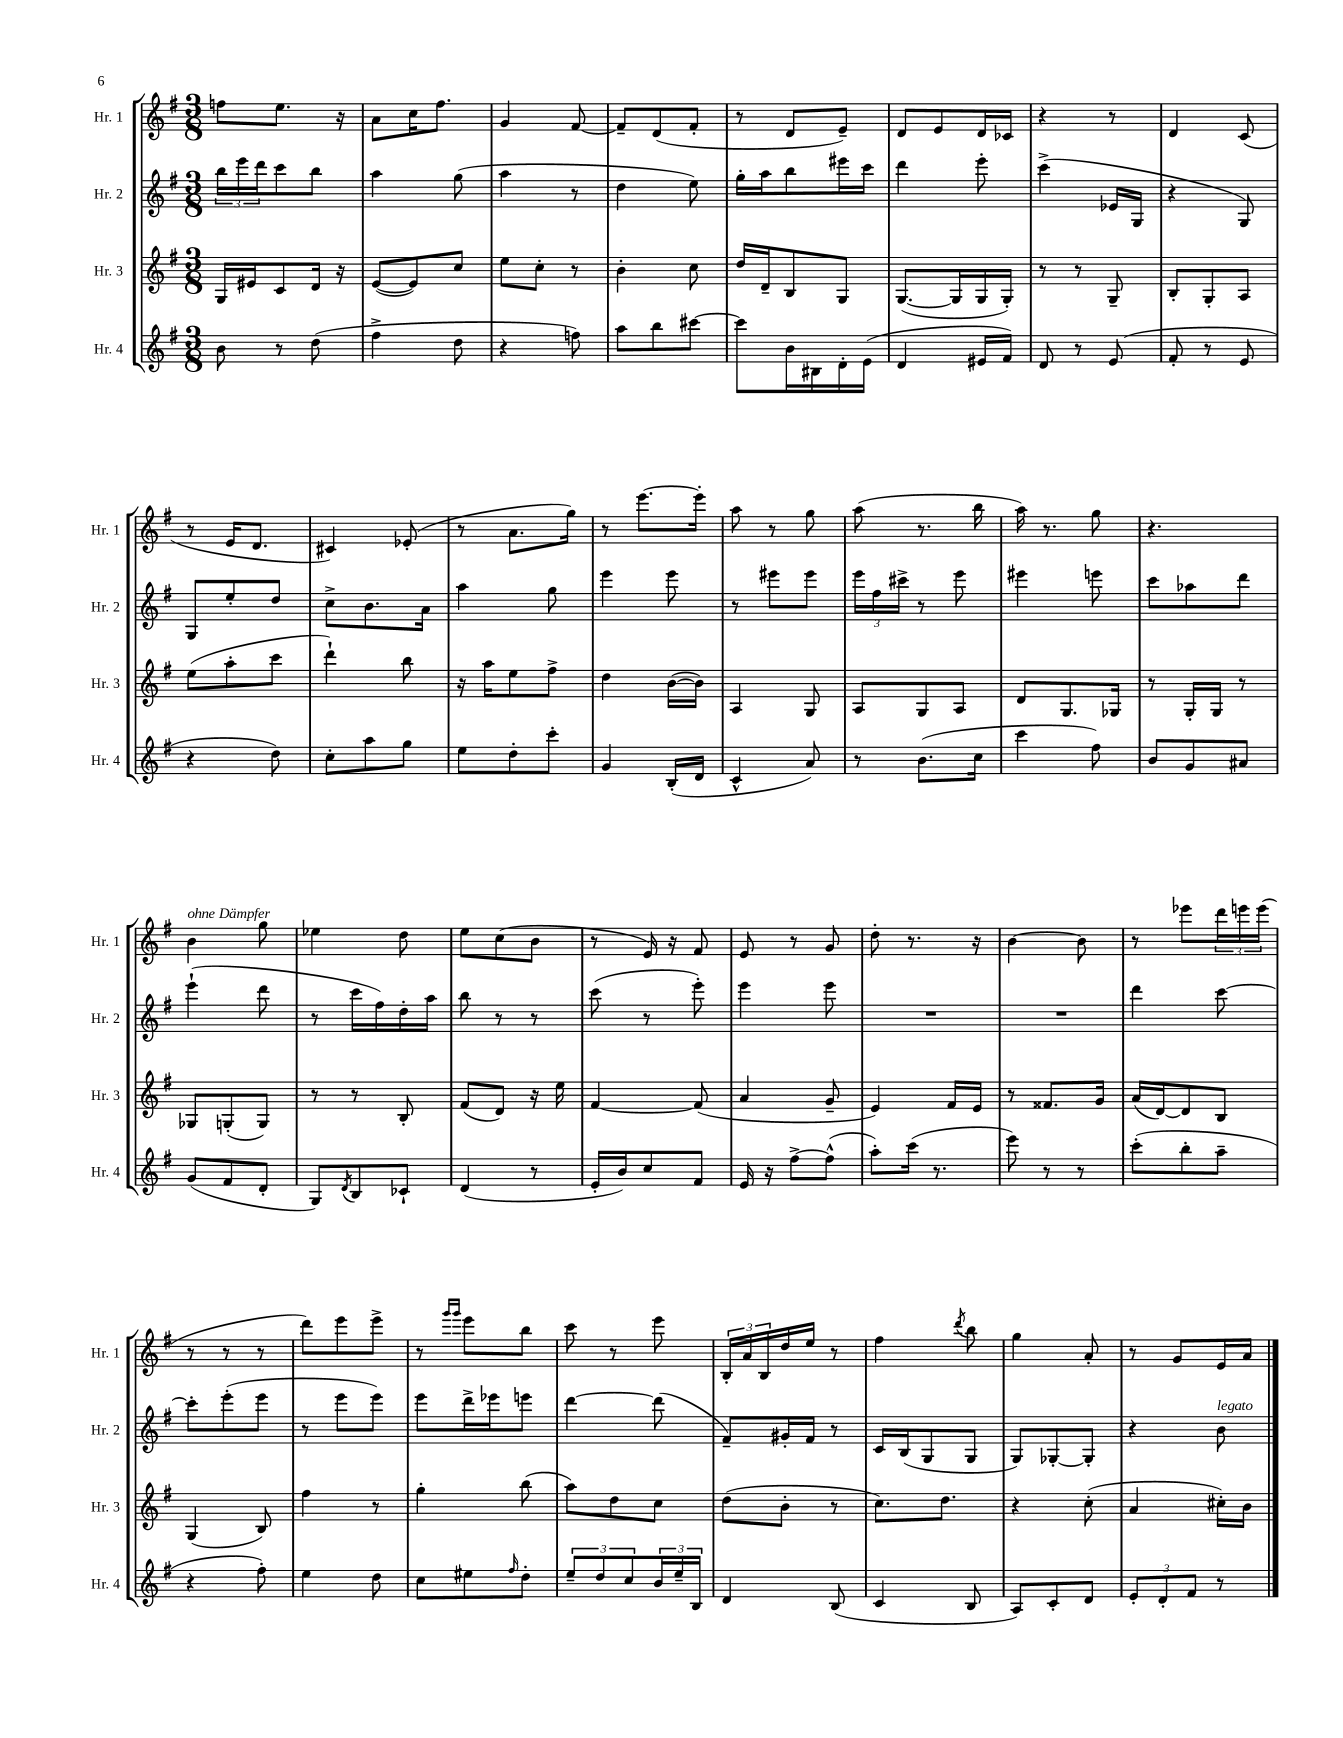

**kern	**kern	**kern	**kern
*part4	*part3	*part2	*part1
*staff4	*staff3	*staff2	*staff1
*I"Hr. 4	*I"Hr. 3	*I"Hr. 2	*I"Hr. 1
*I'Hr. 4	*I'Hr. 3	*I'Hr. 2	*I'Hr. 1
*clefG2	*clefG2	*clefG2	*clefG2
*k[f#]	*k[f#]	*k[f#]	*k[f#]
*M3/8	*M3/8	*M3/8	*M3/8
=24	=24	=24	=24
8b\	16G/LL	24bb\LL	8ffn\L
.	.	24eee\	.
.	16e#X/J	.	.
.	.	24ddd\J	.
8r	8c/	8ccc\	8.ee\J
(8dd\	16d/Jk	8bb\J	.
.	16r	.	16r
=25	=25	=25	=25
4ff#^\	([8e/L	4aa\	8a\L
.	8e/])	.	16cc\K
.	.	.	8.ff#\J
8dd\	8cc/J	(8gg\	.
=26	=26	=26	=26
4r	8ee\L	4aa\	4g/
.	8cc'\J	.	.
8ffn\)	8r	8r	[8f#/
=27	=27	=27	=27
8aa\L	4b'\	4dd\	8f#~/L]
8bb\	.	.	(8d/
[8ccc#X\J	8cc\	8ee\)	8f#'/J
=28	=28	=28	=28
8ccc#\L]	16dd/LL	16gg'\LL	8r
.	16d~/J	16aa\J	.
16b\L	8B/	8bb\	8d/L
16B#X\	.	.	.
16d'\	8G/J	16eee#X\L	8e~/J)
(16e\JJ	.	16ccc\JJ	.
=29	=29	=29	=29
4d/	([8.G/L	4ddd\	8d/L
.	.	.	8e/
.	16G/L]	.	.
16e#X/LL	16G/	8eee'\	16d/L
16f#/JJ)	16G'/JJ)	.	16c-X/JJ
=30	=30	=30	=30
8d/	8r	(4ccc^\	4r
8r	8r	.	.
(8e/	8G~/	16e-X/LL	8r
.	.	16G/JJ	.
=31	=31	=31	=31
8f#'/	8B'/L	4r	4d/
8r	8G'/	.	.
8e/	8A/J	8G/)	(8c/
!!LO:LB:g=z
=32	=32	=32	=32
4r	(8ee\L	8G/L	8r
.	8aa'\	8ee'/	16e/KL
.	.	.	8.d/J
8dd\)	8ccc\J	8dd/J	.
=33	=33	=33	=33
8cc'\L	4ddd`\)	8cc^\L	4c#X/)
8aa\	.	8.b\	.
8gg\J	8bb\	.	(8e-X'/
.	.	16a\Jk	.
=34	=34	=34	=34
8ee\L	16r	4aa\	8r
.	16aa\KL	.	.
8dd'\	8ee\	.	8.a\L
8ccc'\J	8ff#^\J	8gg\	.
.	.	.	16gg\Jk)
=35	=35	=35	=35
4g/	4dd\	4eee\	8r
.	.	.	[8.eee\L
(16B'/LL	([16b\LL	8eee\	.
16d/JJ	16b\JJ])	.	16eee'\Jk]
=36	=36	=36	=36
4c^^/	4A/	8r	8aa\
.	.	8eee#X\L	8r
8a/)	8G/	8eee#\J	8gg\
=37	=37	=37	=37
8r	8A/L	24eee\LL	(8aa\
.	.	24ff#\	.
.	.	24ccc#X^\JJ	.
(8.b\L	8G/	8r	8.r
.	8A/J	8eee\	.
16cc\Jk	.	.	16bb\
=38	=38	=38	=38
4ccc\	8d/L	4eee#X\	16aa\)
.	.	.	8.r
.	8.G/	.	.
8ff#\)	.	8eeen\	8gg\
.	16G-X/Jk	.	.
=39	=39	=39	=39
8b/L	8r	8ccc\L	4.r
8g/	16G'/LL	8aa-X\	.
.	16G/JJ	.	.
8a#X/J	8r	8ddd\J	.
!!LO:LB:g=z
=40	=40	=40	=40
!	!	!	!LO:TX:a:i:t=ohne Dämpfer
(8g/L	8G-X/L	(4eee`\	4b\
8f#/	(8Gn'/	.	.
8d'/J	8G/J)	8ddd\	8gg\
=41	=41	=41	=41
8G/L)	8r	8r	4ee-X\
8qd/	.	.	.
8B/	8r	16ccc\LL	.
.	.	16ff#\)	.
8c-X`/J	8B'/	16dd'\	8dd\
.	.	16aa\JJ	.
=42	=42	=42	=42
(4d/	(8f#/L	8bb\	8ee\L
.	8d/J)	8r	(8cc\
8r	16r	8r	8b\J
.	16ee\	.	.
=43	=43	=43	=43
16e'/LL	[4f#/	(8ccc\	8r
16b/J)	.	.	.
8cc/	.	8r	16e/)
.	.	.	16r
8f#/J	(8f#/]	8eee'\)	8f#/
=44	=44	=44	=44
16e/	4a/	4eee\	8e/
16r	.	.	.
[8ff#^\L	.	.	8r
(8ff#^^\J]	8g~/	8eee\	8g/
=45	=45	=45	=45
8aa'\L)	4e/)	4.r	8dd'\
(16ccc\Jk	.	.	8.r
8.r	.	.	.
.	16f#/LL	.	.
.	16e/JJ	.	16r
=46	=46	=46	=46
8eee\)	8r	4.r	[4b\
8r	8.f##X/L	.	.
8r	.	.	8b\]
.	16g/Jk	.	.
=47	=47	=47	=47
(8ccc'\L	(16a/LL	4ddd\	8r
.	[16d/J)	.	.
8bb'\	8d/]	.	8eee-X\L
8aa~\J	8B/J	[8ccc\	24ddd\L
.	.	.	24eeen\
.	.	.	(24eee\JJ
!!LO:LB:g=z
=48	=48	=48	=48
4r	(4G/	8ccc'\L]	8r
.	.	(8eee'\	8r
8ff#'\)	8B/)	8eee\J	8r
=49	=49	=49	=49
4ee\	4ff#\	8r	8ddd\L)
.	.	8eee\L	8eee\
8dd\	8r	8eee\J)	8eee^\J
=50	=50	=50	=50
8cc\L	4gg'\	8eee\L	8r
.	.	.	16qqggg/LL
.	.	.	16qqggg/JJ
8ee#X\	.	16ddd^\L	8eee\L
.	.	16eee-X\J	.
16qqff#/	.	.	.
8dd'\J	(8bb\	8eeen\J	8bb\J
=51	=51	=51	=51
12ee~/L	8aa\L)	[4ddd\	8ccc\
12dd/	.	.	.
.	8dd\	.	8r
12cc/	.	.	.
24b/L	8cc\J	(8ddd\]	8eee\
24ee~/	.	.	.
24B/JJ	.	.	.
=52	=52	=52	=52
4d/	(8dd\L	8f#~/L)	24B'/LL
.	.	.	24a/
.	.	.	24B/
.	8b'\J	16g#X'/L	16dd/
.	.	16f#/JJ	16ee/JJ
(8B/	8r	8r	8r
=53	=53	=53	=53
4c/	8.cc\L)	16c/LL	4ff#\
.	.	(16B/J	.
.	.	8G/	.
.	8.dd\J	.	.
.	.	.	8qddd/
8B/	.	8G/J	8bb\
=54	=54	=54	=54
8A/L)	4r	8G/L)	4gg\
8c'/	.	[8G-X'/	.
8d/J	(8cc'\	8G-'/J]	8a'/
=55	=55	=55	=55
12e'/L	4a/	4r	8r
12d'/	.	.	.
.	.	.	8g/L
12f#/J	.	.	.
!	!	!LO:TX:a:i:t=legato	!
8r	16cc#X'\LL)	8b\	16e/L
.	16b\JJ	.	16a/JJ
==	==	==	==
*-	*-	*-	*-
